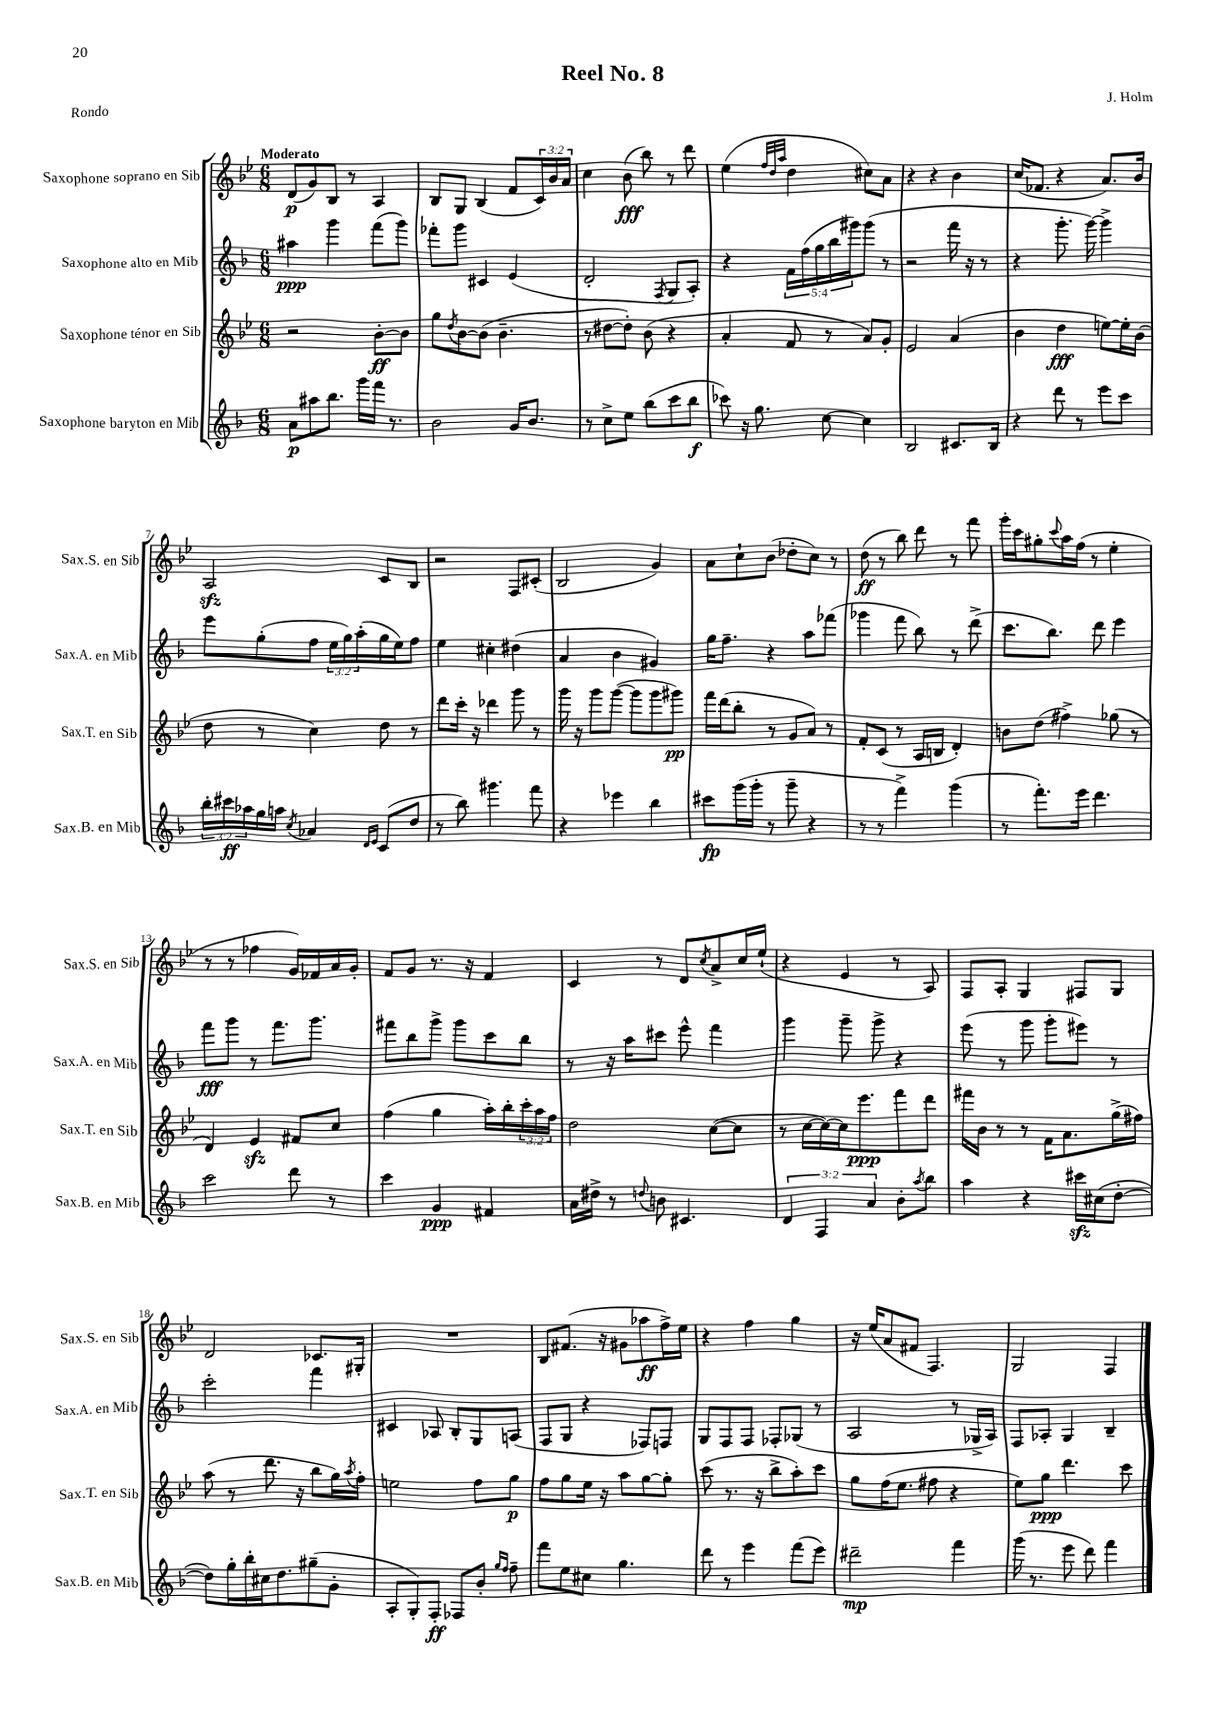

**kern	**kern	**kern	**kern
*staff4	*staff3	*staff2	*staff1
*clefG2	*clefG2	*clefG2	*clefG2
*k[b-]	*k[b-e-]	*k[b-]	*k[b-e-]
*M6/8	*M6/8	*M6/8	*M6/8
8a	2r	4aa#	(8d
8aa#	.	.	8g)
8.bb-	.	4ggg	8B-
.	.	.	8r
16ggg	.	.	.
16fff	[8b-'	(8fff	4A
8.r	.	.	.
.	8b-]	8ggg)	.
=	=	=	=
2b-	8gg	8fff-'	8B-
.	8qdd	.	.
.	[8b-	8ggg	8G
.	(8b-]	4c#	(4B-
.	4.b-~	.	.
16g	.	(4e	8f
8.b-	.	.	.
.	.	.	24c)
.	.	.	24b-
.	.	.	24a
=	=	=	=
8r	8r	2d'	4cc
8cc^	[8dd#	.	.
8ee	8dd#'])	.	(8b-
(8bb-	(8b-	.	8bb-)
.	.	8qF	.
8ccc	4r	8G	8r
8bb-	.	8A')	8ddd
=	=	=	=
8ccc-)	4a'	4r	(4ee-
16r	.	.	.
8.gg	.	.	.
.	.	.	32qqff
.	.	.	32qqdd
.	.	.	32qqaa
.	8f	20f	4dd
.	.	(20ff	.
.	.	20gg	.
[8cc	8r	.	.
.	.	20bb-	.
.	.	20ggg#)	.
4cc]	8a)	(8ggg#	8cc#)
.	8g'	8r	8a
=	=	=	=
2B-	2e-	2r	4r
.	.	.	4r
8.c#	(4a	16fff	4b-
.	.	16r	.
.	.	8r	.
16B-	.	.	.
=	=	=	=
4r	4b-	4r	(16cc
.	.	.	8.f-
8ddd	4dd	8.ggg'	4r
8r	.	.	.
.	.	[16ggg)	.
8eee	[8ee)	4ggg^]	8.a)
8ccc	16ee']	.	.
.	(16b-	.	16b-
=	=	=	=
24bb-'	8dd	8eee	2A
24ccc#	.	.	.
24aa-	.	.	.
16gg	8r	(8gg'	.
16aa	.	.	.
8qcc	.	.	.
4a-	4cc)	8ff	.
.	.	24ee	.
.	.	24gg)	.
.	.	(24aa'	.
16qqd	.	.	.
16qqe	.	.	.
(8c	8dd	16gg	8c
.	.	16ee)	.
8dd	8r	8ff	8B-
=	=	=	=
8r	8ddd	4ee	2r
8bb-)	16ccc'	.	.
.	16r	.	.
4.ggg#	4ddd-	4cc#'	.
.	8ggg	(4dd#	8F
8fff	8r	.	(8c#'
=	=	=	=
4r	16ggg	4a	2B-
.	16r	.	.
.	8ggg	.	.
4eee-	([8ggg	4b-	.
.	8ggg]	.	.
4bb-	8ggg	4g#)	4g)
.	8ggg#)	.	.
=	=	=	=
8ccc#	16fff	16gg	8a
.	(16ddd	8.ff~	.
(16ggg	8bb-'	.	8cc`
16ggg'	.	.	.
8r	8r	4r	(8b-
8ggg~	8g	.	8dd-'
4r	8a)	8aa	8cc)
.	8r	(8fff-	8r
=	=	=	=
8r	8f'	4ggg-	(8dd
8r	(8c	.	8r
4fff^)	8r	8fff	8bb-)
.	16A	8bb-)	8ddd
.	16B	.	.
(4ggg	4d')	8r	8r
.	.	(8ddd^	8fff
=	=	=	=
8r	8b	8.ccc	16ggg'
.	.	.	16ccc
8.fff')	(8dd	.	8gg#'
.	.	8.bb-)	.
.	.	.	8qqccc
.	4ff#^)	.	16aa
16eee	.	.	(16ff
4.ddd	.	8ddd	8r
.	(8gg-	4eee	4ee-'
.	8r	.	.
=	=	=	=
2ccc	4d)	8fff	8r
.	.	8ggg	8r
.	4e-	8r	4ff-
.	.	8.fff	.
8ddd	8f#	.	16g)
.	.	8.ggg	16f-
8r	8cc	.	16a
.	.	.	16g'
=	=	=	=
4ccc	(4ff	8fff#	8f
.	.	8bb-	8g
4g	4gg	8ggg^	8.r
.	.	8ggg	.
.	.	.	16r
4f#	16aa')	8ccc	4f
.	16bb-'	.	.
.	24ccc'	8bb-	.
.	24aa	.	.
.	24ff	.	.
=	=	=	=
16a	2dd	8r	4c
16dd#^	.	.	.
8r	.	16r	.
.	.	16aa	.
8qqdd	.	.	.
8b	.	8ccc#	8r
4.c#	.	8eee^^	8d
.	.	.	8qcc
.	([8cc	4fff	8a^
.	8cc]	.	16cc
.	.	.	(16ee-`
=	=	=	=
6d	8r	4ggg	4r
.	[16cc	.	.
6F	.	.	.
.	16cc_)	.	.
.	16cc]	8ggg~	4e-
.	8.eee-	.	.
6a	.	.	.
.	.	8ggg^	.
8b-'	8fff	4r	8r
8qaa	.	.	.
8bb-	8ddd	.	8A)
=	=	=	=
4aa	16fff#	(8eee	8F
.	16b-	.	.
.	8r	8r	8A'
4r	8r	8ggg	4G
.	16f	8ggg'	.
.	8.a	.	.
16ccc#	.	8eee#)	8F#
(16cc#	.	.	.
[8dd'	(16gg^	8r	8G
.	16ff#)	.	.
=	=	=	=
8dd])	(8aa	2ccc'	2d
16gg'	8r	.	.
16bb-'	.	.	.
16cc#	8.ddd	.	.
8.dd	.	.	.
.	16r	.	.
(8gg#~	8bb-	4fff	8.c-
8g'	16gg)	.	.
.	8qaa	.	.
.	16ff'	.	16G#'
=	=	=	=
8A'	2ee	4c#	2.r
8G')	.	.	.
8F'	.	8A-	.
8F-	.	8B-'	.
8b-'	8ff	8G	.
16qqgg	.	.	.
16qqff	.	.	.
8ff~	8gg	(8A	.
=	=	=	=
8fff	8ff	8F	8B-
8ee	8gg	8G	(8.f#
8cc#	16ee-	4r	.
.	16r	.	16r
4.gg	8aa	.	8g#
.	[8gg	8F-)	8aa-
.	8gg']	8F	16ff^)
.	.	.	16ee-
=	=	=	=
8ddd	(8ccc	8G	4r
8r	8.r	8F	.
4eee	.	8F	4ff
.	16r	.	.
.	8bb-^	8F-'	.
(8fff	8aa')	(8G-	4gg
8eee)	8ccc	8r	.
=	=	=	=
2ddd#~	8gg	2A	16r
.	.	.	(16ee-
.	(16ff	.	8a
.	8.ee-	.	.
.	.	.	8f#
.	8ff#	.	4.F)
4fff	4r	8r	.
.	.	16G-^	.
.	.	16A)	.
=	=	=	=
(16ggg	8ee-)	8F	2G
8.r	.	.	.
.	8gg	8A-'	.
8eee	4.ddd	4G	.
8ddd)	.	.	.
4fff	.	4B-~	4F
.	8ccc	.	.
==	==	==	==
*-	*-	*-	*-
